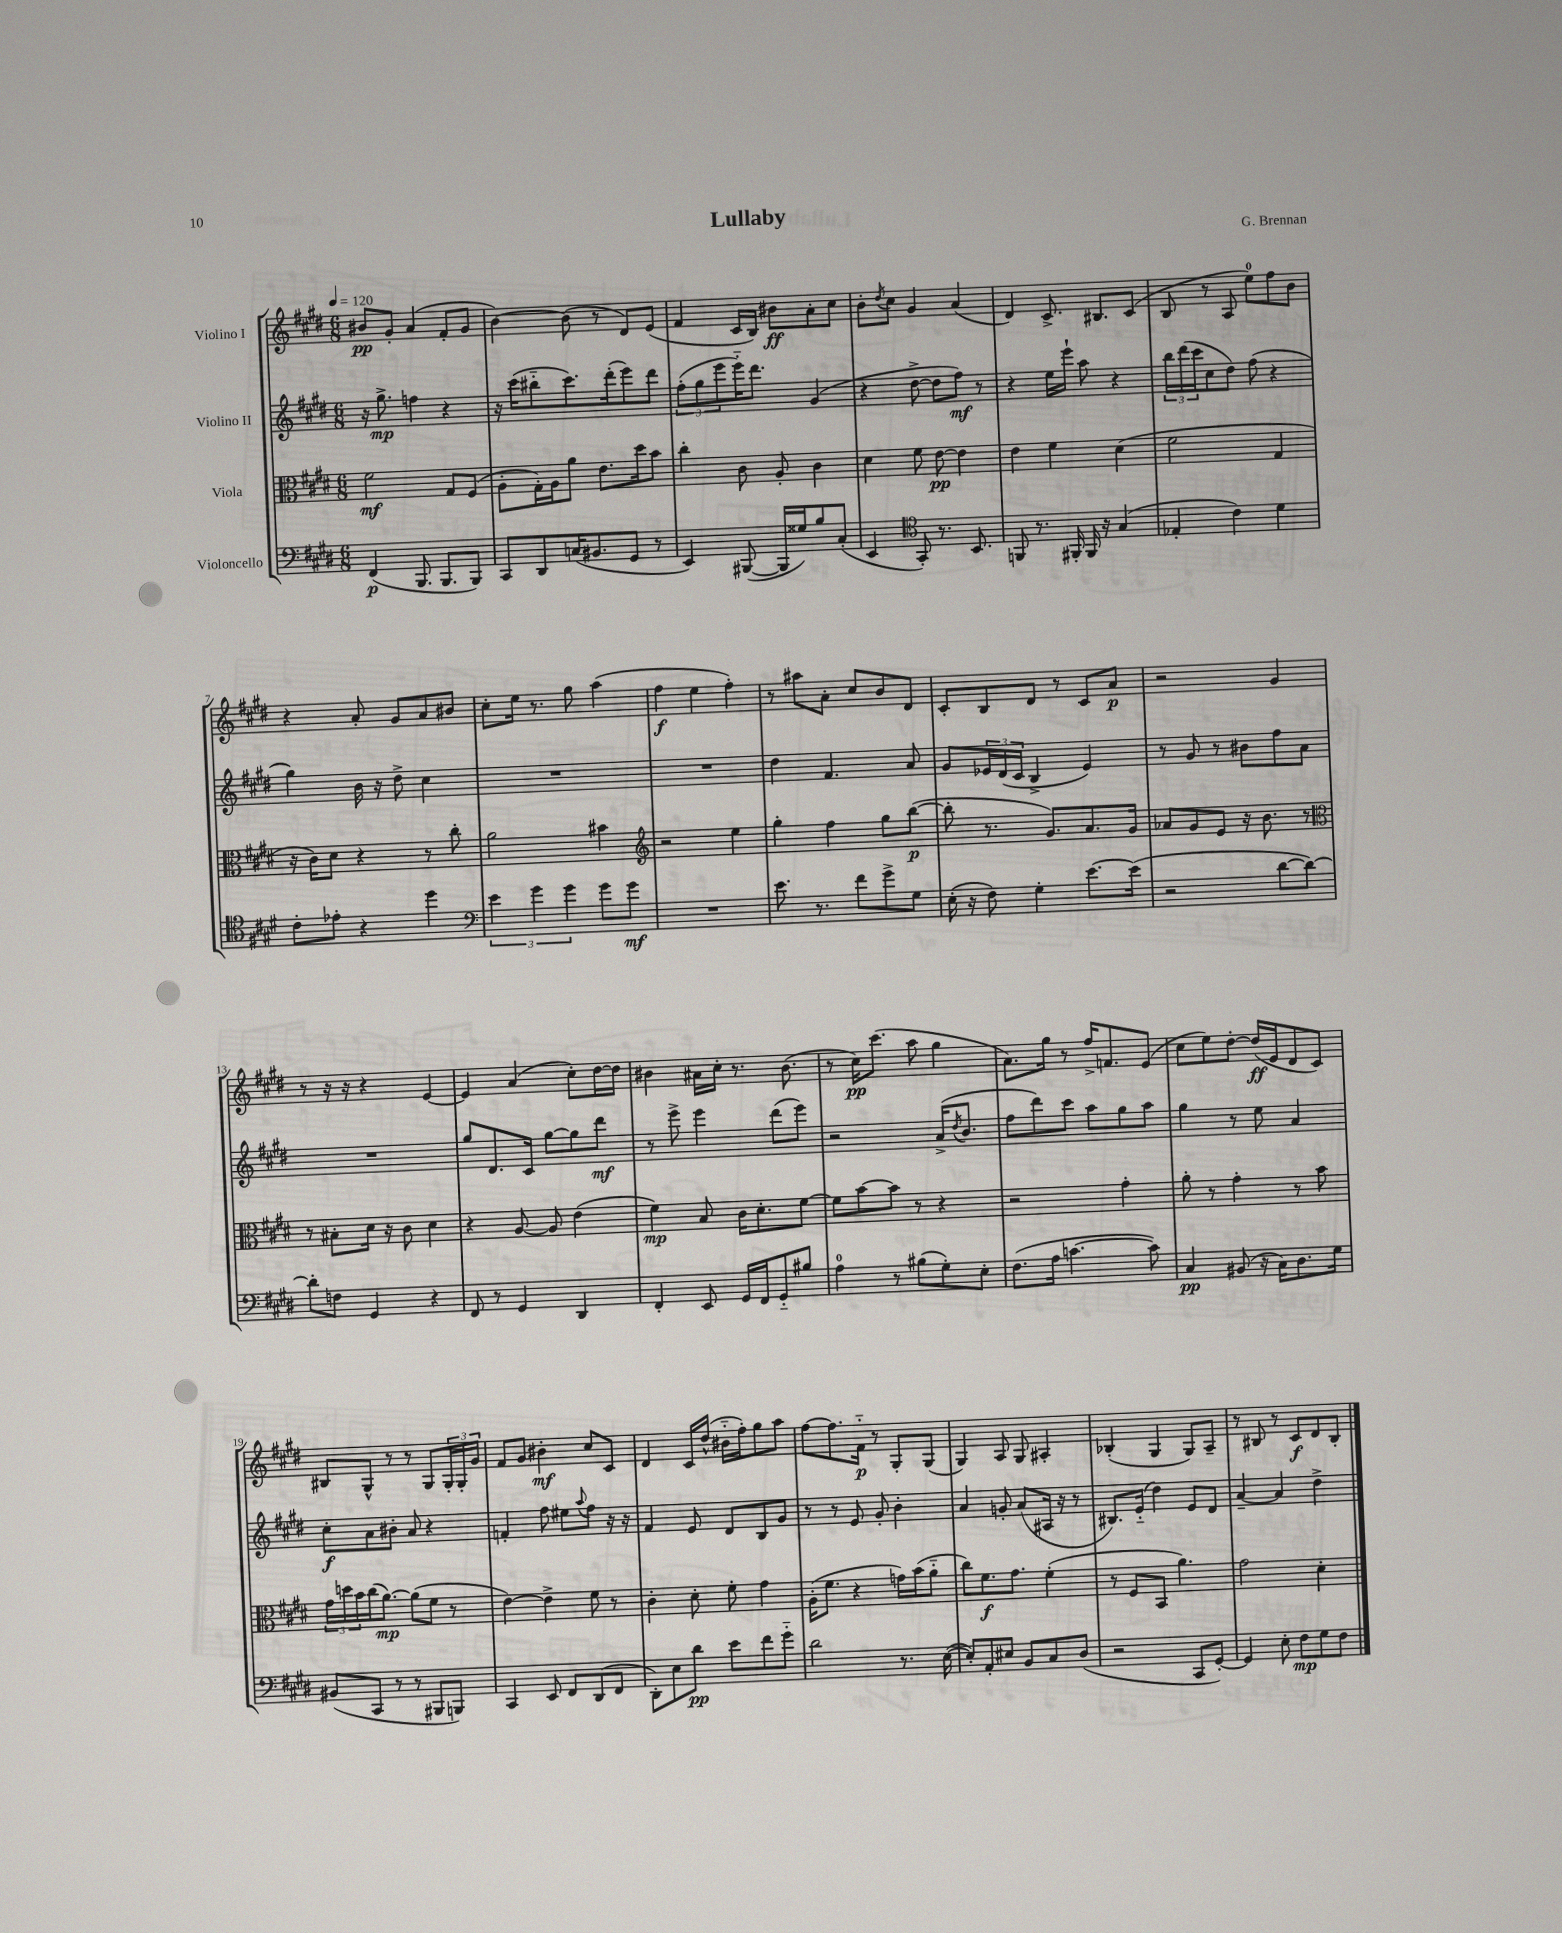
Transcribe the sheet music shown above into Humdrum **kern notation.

**kern	**kern	**kern	**kern
*staff4	*staff3	*staff2	*staff1
*clefF4	*clefC3	*clefG2	*clefG2
*k[f#c#g#d#]	*k[f#c#g#d#]	*k[f#c#g#d#]	*k[f#c#g#d#]
*M6/8	*M6/8	*M6/8	*M6/8
*MM120	*MM120	*MM120	*MM120
(4FF#/	2f#\	16r	8b#/L
.	.	8.gg#^\	.
.	.	.	8g#'/J
8.BBB/	.	4ff\	(4a/
8.BBB/L	.	.	.
.	8G#/L	4r	8f#'/L
8BBB/J)	(8F#/J	.	8g#/J
=	=	=	=
8CC#/L	8A'\L	16r	[4b\)
.	.	(16ccc#\LK	.
8DD#/	16G#'\L)	8bb#'~\	.
.	16A\J	.	.
(16C/K	8a\J	8.ccc#\)	(8b\]
8.BB#/	.	.	.
.	8.e\L	.	8r
.	.	(16ddd#'\k	.
8GG#/J	.	8eee\)	8d#/L)
.	16dd#\k	.	.
8r	8b\J	8ddd#\J	(8e/J
=	=	=	=
4EE/)	4cc#'\	(12ff#'\L	4f#/
.	.	12gg#\	.
.	.	12eee\	.
([8BBB#/	8c#\	16eee'~\K)	16c#/LL
.	.	8.ddd#\J	16B/JJ)
16BBB#/]LL	8A'/	.	8b#\L
16G##/J)	.	.	.
8B/	4c#\	(4g#/	8a'\
(8C#'/J	.	.	8cc#\J
=	=	=	=
4EE/	4d#\	4r	8b'\L
.	.	.	8qdd#/
.	.	.	8cc#\J
*clefC4	*	*	*
8GG#'/)	8f#\	[8dd#^\	4g#/
8.r	[8e\	8dd#\]L	.
.	4e\]	8ff#\J)	(4a/
8.BB/	.	.	.
.	.	8r	.
=	=	=	=
8FF/	4e\	4r	4d#/)
8.r	.	.	.
.	4f#\	16ee\LL	8.c#^/
16FF#'/	.	16eee`\JJ	.
16FF#/	.	8aa\	.
16r	.	.	8.B#/L
(4G#/	(4d#\	4r	.
.	.	.	(8c#/J
=	=	=	=
4E-'/	2f#\	24bb\LL	8B/
.	.	(24ddd#\	.
.	.	24ccc#\J	.
.	.	8cc#\	8r
4c#\)	.	8dd#\J)	8A/
.	.	(8ff#\	8ee\L)
4d#\	4G#/	4r	8ff#\
.	.	.	8b\J
=	=	=	=
8c#'\L	16r	4gg#\)	4r
.	16c#\LK)	.	.
8e-'\J	8d#\J	.	.
4r	4r	16b\	8a'/
.	.	16r	.
.	.	8dd#^\	8g#/L
4dd#\	8r	4cc#\	8a/
.	8cc#'\	.	8b#/J
=	=	=	=
*clefF4	*	*	*
6e\	2a\	2.r	8cc#'\L
.	.	.	16ee\Jk
6g#\	.	.	.
.	.	.	8.r
6g#\	.	.	.
.	.	.	8gg#\
8g#\L	4b#\	.	(4aa\
8g#\J	.	.	.
=	=	=	=
*	*clefG2	*	*
2.r	2r	2.r	4ff#\
.	.	.	4ee\
.	4ee\	.	4ff#'\)
=	=	=	=
8.e\	4gg#'\	4dd#\	8r
.	.	.	8aa#\L
8.r	.	.	.
.	4ff#\	4.f#/	8a'\J
8f#\L	.	.	8cc#/L
8g#^\	8gg#\L	.	8b/
8G#\J	([8bb\J	8a/	8d#/J
=	=	=	=
(16E'\	8bb'\]	8g#/L	8c#'/L
16r	.	.	.
8F#\)	8.r	24e-/L	8B/
.	.	(24d#/	.
.	.	24c#/JJ	.
4G#'\	.	4B^/	8d#/J
.	8.g#/L)	.	.
.	.	.	8r
[8.e\L	8.a/	4e-/)	8c#/L
.	.	.	8a/J
(16e\]Jk	16g#/Jk	.	.
=	=	=	=
2r	8a-/L	8r	2r
.	8g#/	8g#/	.
.	8e/J	8r	.
.	16r	8b#\L	.
.	8.b\	.	.
[8d#\L	.	8ff#\	4g#/
8d#\_J)	8r	8a\J	.
=	=	=	=
*	*clefC3	*	*
8d#'\]L	8r	2.r	8r
8F\J	8B#'\L	.	16r
.	.	.	16r
4GG#/	16d#\Jk	.	4r
.	16r	.	.
.	8c#\	.	.
4r	4d#\	.	[4e/
=	=	=	=
8FF#/	4r	8gg#/L	4e/]
8r	.	8.d#/	.
4GG#/	[8A/	.	(4a/
.	.	16c#/Jk	.
.	8A/]	[8gg#\L	.
4DD#/	(4e\	8gg#\]	8cc#'\L)
.	.	8ddd#\J	[16dd#\L
.	.	.	16dd#\]JJ
=	=	=	=
4FF#'/	4f#\)	8r	4b#\
.	.	8eee^\	.
8EE/	8B/	4eee\	16a#\LL
.	.	.	16cc#'\JJ
16GG#/LL	16c#\LK	.	8.r
16FF#/J	8.d#'\	.	.
8GG#'~/	.	(8ddd#\L	.
.	.	.	(8.b#\
8B#/J	[8f#\J	8eee\J)	.
=	=	=	=
4A\	8f#\]L	2r	8r
.	[8b\	.	16cc#\LK)
.	.	.	(8.ccc#\J
8r	8b\]J	.	.
(8B#\L	8r	.	8aa\
8G#'\)	4r	(16a^/LK	4gg#\
.	.	8qdd#/	.
.	.	8.b/J	.
8E'\J	.	.	.
=	=	=	=
(8.F#\L	2r	8ff#\L	8.a\L)
.	.	8ddd#\)	.
16A\Jk	.	.	16gg#\Jk
[4.c\	.	8ccc#\J	8r
.	.	8aa\L	16ff#^/LK
.	.	.	8.f/
.	4g#'\	8gg#\	.
8c\])	.	8aa\J	(8e/J
=	=	=	=
4C#/	8a'\	4gg#\	8cc#\L
.	8r	.	8ee\)
(8BB#/	4g#'\	8r	[8dd#'\J
16r	.	8ee\	(16dd#/]LL
16C#\LK)	.	.	16e/J
8.D#\	8r	4a/	8d#/
.	8b\	.	8c#/J)
16G#\Jk	.	.	.
=	=	=	=
(8BB#/L	24g#\LL	8cc#'\L	8B#/L
.	24dd\	.	.
.	24b\	.	.
8CC#/J	(16cc#\J	8a\	8G#^^/J
.	[8.a\J)	.	.
8r	.	8b#'\J	8r
8r	(8a\]L	8a/	8r
8BBB#/L	8f#\J	4r	8G#/L
8BBB/J)	8r	.	24G#'/L
.	.	.	24G#'/
.	.	.	24g#/JJ
=	=	=	=
4CC#/	[4e\)	4f'/	8f#/L
.	.	.	8g#/J
8EE/	4e^\]	8ff#\	4b#'\
8FF#/L	.	8ee#\L	.
.	.	8qqaa/	.
(8DD#/	8f#\	8ff#\J	8cc#/L
8FF#/J	8r	16r	8c#/J
.	.	16r	.
=	=	=	=
8DD#'\L)	4c#'\	4f#/	4d#/
8E\	.	.	.
8d#\J	8d#'\	8e/	16c#/LL
.	.	.	(16dd#^^/JJ
8e\L	8f#'\	8d#/L	16b#'~\LL
.	.	.	16ff#'\J)
8f#\	4g#\	8B/	8gg#\
8g#'~\J	.	8g#/J	8aa\J
=	=	=	=
2d#\	(16A'\LK	8r	[8ff#\L
.	8.f#\J	.	.
.	.	8r	8.ff#\]
.	4r	8e/	.
.	.	.	16f#'~\Jk
.	.	8g#'/	8r
8.r	16g\LL)	4b'\	8G#'/L
.	(16b\J	.	.
.	8a'~\J	.	(8G#/J
([16E\	.	.	.
=	=	=	=
8E'/]L)	8cc#\L)	4a/	4G#/)
8AA'/	8.f#\	.	.
8E#/J	.	8g'/	8A/
.	8.g#\J	.	.
8BB/L	.	(8a/L	8G#/
8C#/	(4f#'\	16A#/Jk	4A#'/
.	.	16r	.
(8D#/J	.	8r	.
=	=	=	=
2r	8r	8.B#/L)	(4B-'/
.	8F#/L	.	.
.	.	(16e'~/Jk	.
.	8BB/J	4dd#\)	4G#/
.	4.a\)	.	.
8CC#/L	.	8e/L	8G#/L)
[8GG#'/J)	.	8d#/J	8A~/J
=	=	=	=
4GG#/]	2g#\	[4a~/	8r
.	.	.	8B#/
8E'\	.	4a/]	8r
8F#\L	.	.	8c#/L
8G#\	4d#'\	4dd#^\	8d#/
8F#\J	.	.	8B#'/J
==	==	==	==
*-	*-	*-	*-
